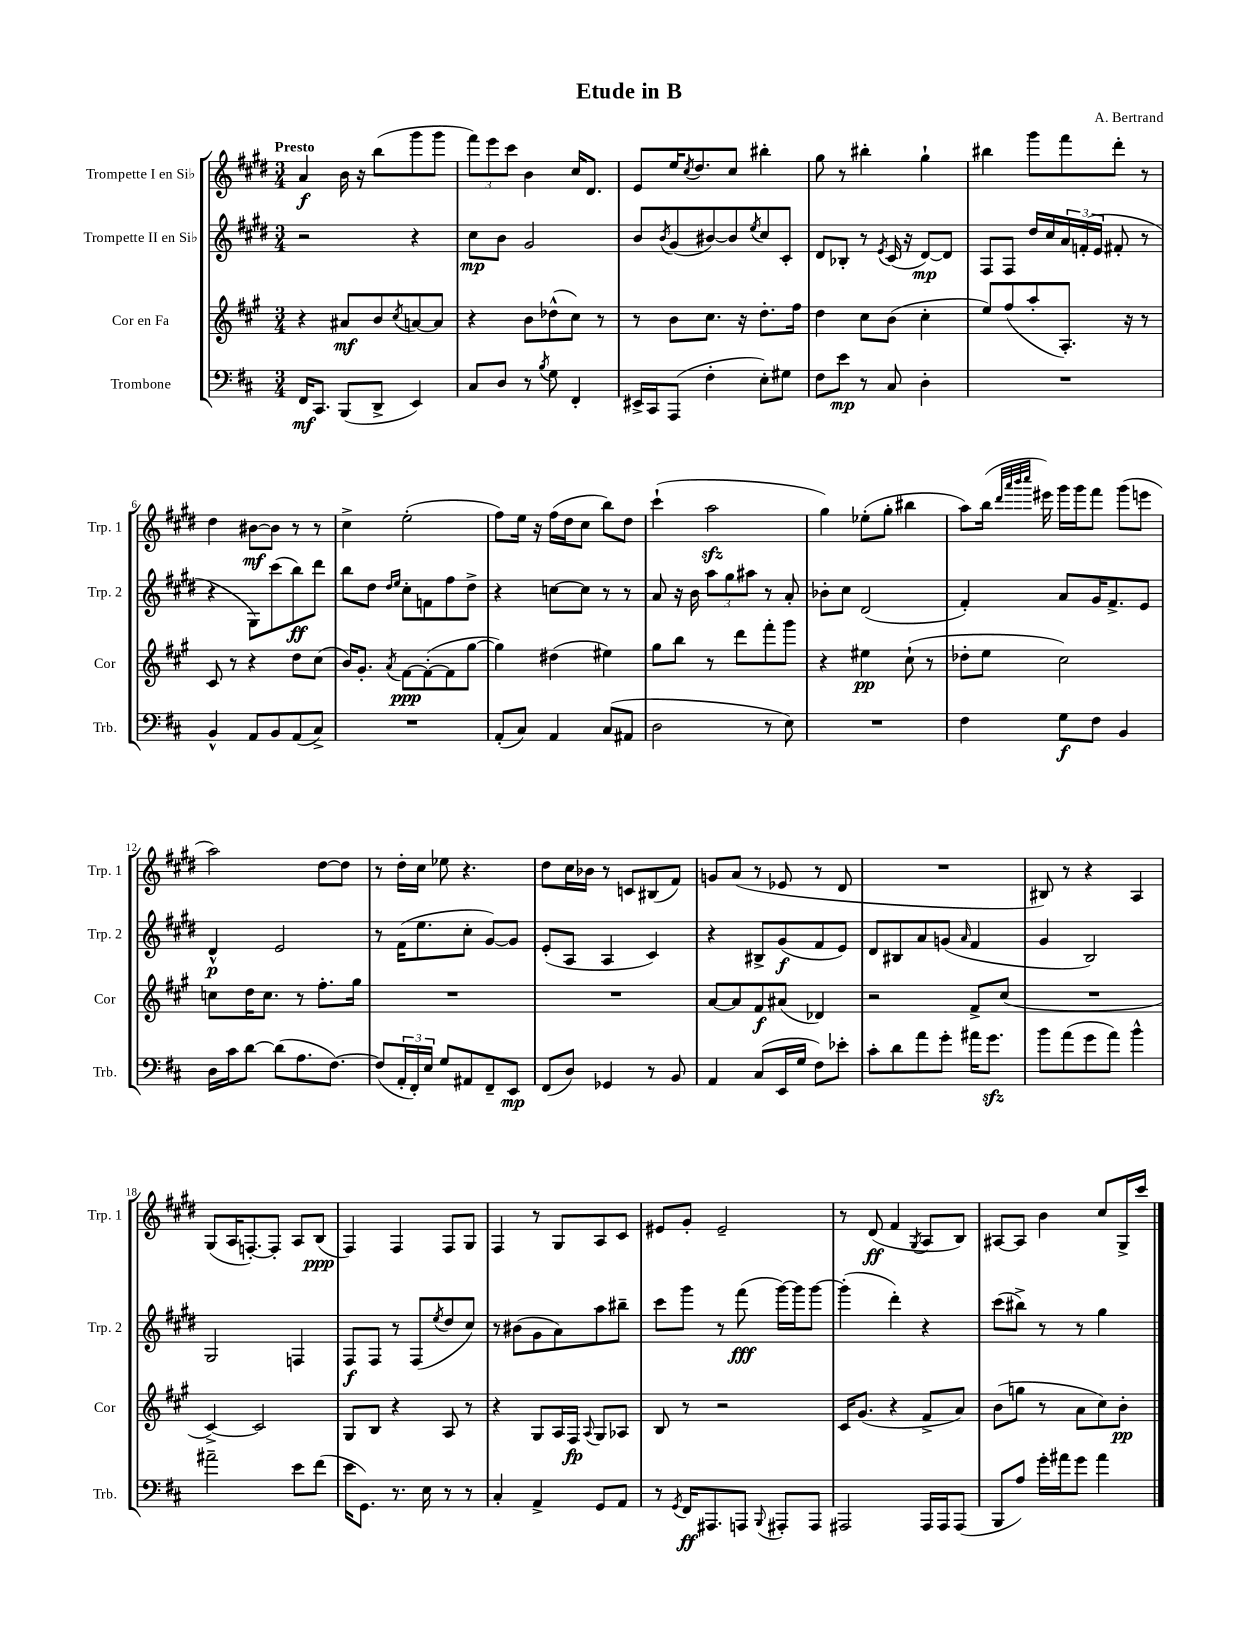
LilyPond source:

\header { title = "Etude in B" composer = "A. Bertrand" }
<<
\new StaffGroup <<
\new Staff = "s0" \with { instrumentName = "Trompette I en Sib" shortInstrumentName = "Trp. 1" } {
    \clef treble \key e \major \numericTimeSignature \time 3/4 \tempo "Presto"
    a'4\f b'16 r16 b''8( gis'''8 gis'''8 |
    \tuplet 3/2 { fis'''8) e'''8 cis'''8 } b'4 cis''16 dis'8. |
    e'8 e''16 \acciaccatura { cis''8 } dis''8. cis''8 bis''4-. |
    gis''8 r8 bis''4-. gis''4-! |
    bis''4 gis'''8 fis'''8 dis'''8-. r8 |
    dis''4 bis'8~\mf bis'8 r8 r8 |
    cis''4-> e''2-.( |
    fis''8) e''16 r16 fis''16( dis''16 cis''8 b''8) dis''8 |
    cis'''4-!( a''2\sfz |
    gis''4) ees''8-.( gis''8-. bis''4 |
    a''8) b''16( \grace { dis'''32 a'''32 b'''32 cis''''32 } eis'''16) gis'''16 gis'''16 fis'''8 gis'''8( e'''8 |
    a''2) dis''8~ dis''8 |
    r8 dis''16-. cis''16 ees''8 r4. |
    dis''8 cis''16 bes'16 r8 c'8 bis8( fis'8) |
    g'8 a'8( r8 ees'8 r8 dis'8 |
    R2. |
    bis8) r8 r4 a4 |
    gis8( a16 f8.~-.) f8-. a8 b8\ppp( |
    fis4) fis4 fis8 gis8 |
    fis4 r8 gis8 a8 cis'8 |
    eis'8 gis'8-. eis'2-- |
    r8 dis'8\ff( fis'4 \acciaccatura { gis8 } a8 b8) |
    ais8~ ais8 b'4 cis''8 gis16-> cis'''16 \bar "|." |
}
\new Staff = "s1" \with { instrumentName = "Trompette II en Sib" shortInstrumentName = "Trp. 2" } {
    \clef treble \key e \major \numericTimeSignature \time 3/4
    r2 r4 |
    cis''8\mp b'8 gis'2 |
    b'8 \acciaccatura { b'8 } gis'8( bis'8~) bis'8 \acciaccatura { e''8 } cis''8 cis'8-. |
    dis'8 bes8-. r8 \acciaccatura { e'8 } cis'16( r16 dis'8~\mp) dis'8 |
    fis8 fis8 dis''16 cis''16 \tuplet 3/2 { a'16 f'16-.( e'16 } fis'8-. r8 |
    r4 gis8) cis'''8( b''8\ff) dis'''8 |
    b''8 dis''8 \grace { dis''16 e''16 } cis''8-. f'8 fis''8 dis''8-> |
    r4 c''8~ c''8 r8 r8 |
    a'8 r16 b'16 \tuplet 3/2 { a''8 gis''8 ais''8 } r8 a'8-. |
    bes'8-. cis''8 dis'2( |
    fis'4-.) a'8 gis'16 fis'8.-> e'8 |
    dis'4-^\p e'2 |
    r8 fis'16( e''8. cis''8-. gis'8~) gis'8 |
    e'8-.( a8 a4 cis'4) |
    r4 bis8-> gis'8\f( fis'8 e'8) |
    dis'8 bis8 a'8 g'8( \grace { a'16 } fis'4 |
    gis'4 b2) |
    gis2 f4 |
    fis8\f fis8 r8 fis8( \acciaccatura { e''8 } dis''8 cis''8) |
    r8 bis'8( gis'8 a'8) a''8 bis''8-- |
    cis'''8 gis'''8 r8 fis'''8\fff( gis'''16~) gis'''16 gis'''8~ |
    gis'''4-.( dis'''4-.) r4 |
    cis'''8( bis''8->) r8 r8 gis''4 \bar "|." |
}
\new Staff = "s2" \with { instrumentName = "Cor en Fa" shortInstrumentName = "Cor" } {
    \clef treble \key a \major \numericTimeSignature \time 3/4
    r4 ais'8\mf b'8 \acciaccatura { cis''8 } a'8~ a'8 |
    r4 b'8 des''8-^( cis''8) r8 |
    r8 b'8 cis''8. r16 d''8.-. fis''16 |
    d''4 cis''8 b'8( cis''4-. |
    e''8) fis''8( a''8-. a8.-.) r16 r8 |
    cis'8 r8 r4 d''8 cis''8( |
    b'16) gis'8.-. \acciaccatura { a'8 } fis'8~\ppp fis'8~-.( fis'8 gis''8~ |
    gis''4) dis''4( eis''4) |
    gis''8 b''8 r8 d'''8 fis'''8-. gis'''8 |
    r4 eis''4\pp cis''8-!( r8 |
    des''8-. e''8 cis''2) |
    c''8 d''16 c''8. r8 fis''8.-. gis''16 |
    R2. |
    R2. |
    a'8~ a'8 fis'8\f ais'8( des'4) |
    r2 fis'8-> cis''8( |
    R2. |
    cis'4~->) cis'2 |
    gis8 b8 r4 a8 r8 |
    r4 gis8 a16 fis16\fp \appoggiatura { a8 } gis8 aes8 |
    b8 r8 r2 |
    cis'16 gis'8.( r4 fis'8-> a'8) |
    b'8( g''8 r8 a'8 cis''8) b'8-.\pp \bar "|." |
}
\new Staff = "s3" \with { instrumentName = "Trombone" shortInstrumentName = "Trb." } {
    \clef bass \key d \major \numericTimeSignature \time 3/4
    fis,16\mf cis,8. b,,8( d,8-> e,4) |
    cis8 d8 r8 \acciaccatura { b8 } g8 fis,4-. |
    eis,16-> cis,16 a,,8( fis4-. e8-.) gis8 |
    fis8 e'8\mp r8 cis8 d4-. |
    R2. |
    b,4-^ a,8 b,8 a,8( cis8->) |
    R2. |
    a,8-.( cis8) a,4 cis8( ais,8 |
    d2 r8 e8) |
    R2. |
    fis4 g8\f fis8 b,4 |
    d16 cis'16 d'8~ d'8( a8. fis8.~) |
    fis8( \tuplet 3/2 { a,16-. fis,16-.) e16 } g8 ais,8 fis,8-- e,8\mp |
    fis,8( d8) ges,4 r8 b,8 |
    a,4 cis8( e,16 g16 fis8) ees'8-. |
    cis'8-. d'8 a'8 g'8-. ais'16 g'8.\sfz |
    b'8 a'8( g'8 a'8) b'4-^ |
    ais'2-- e'8 fis'8( |
    e'16 g,8.) r8. e16 r8 r8 |
    cis4-. a,4-> g,8 a,8 |
    r8 \acciaccatura { g,8 } fis,16\ff ais,,8. a,,8 \appoggiatura { b,,8 } ais,,8-. ais,,8 |
    ais,,2 ais,,16 ais,,16 ais,,8( |
    b,,8 a8) g'16-. ais'16 g'8 ais'4 \bar "|." |
}
>>
>>
